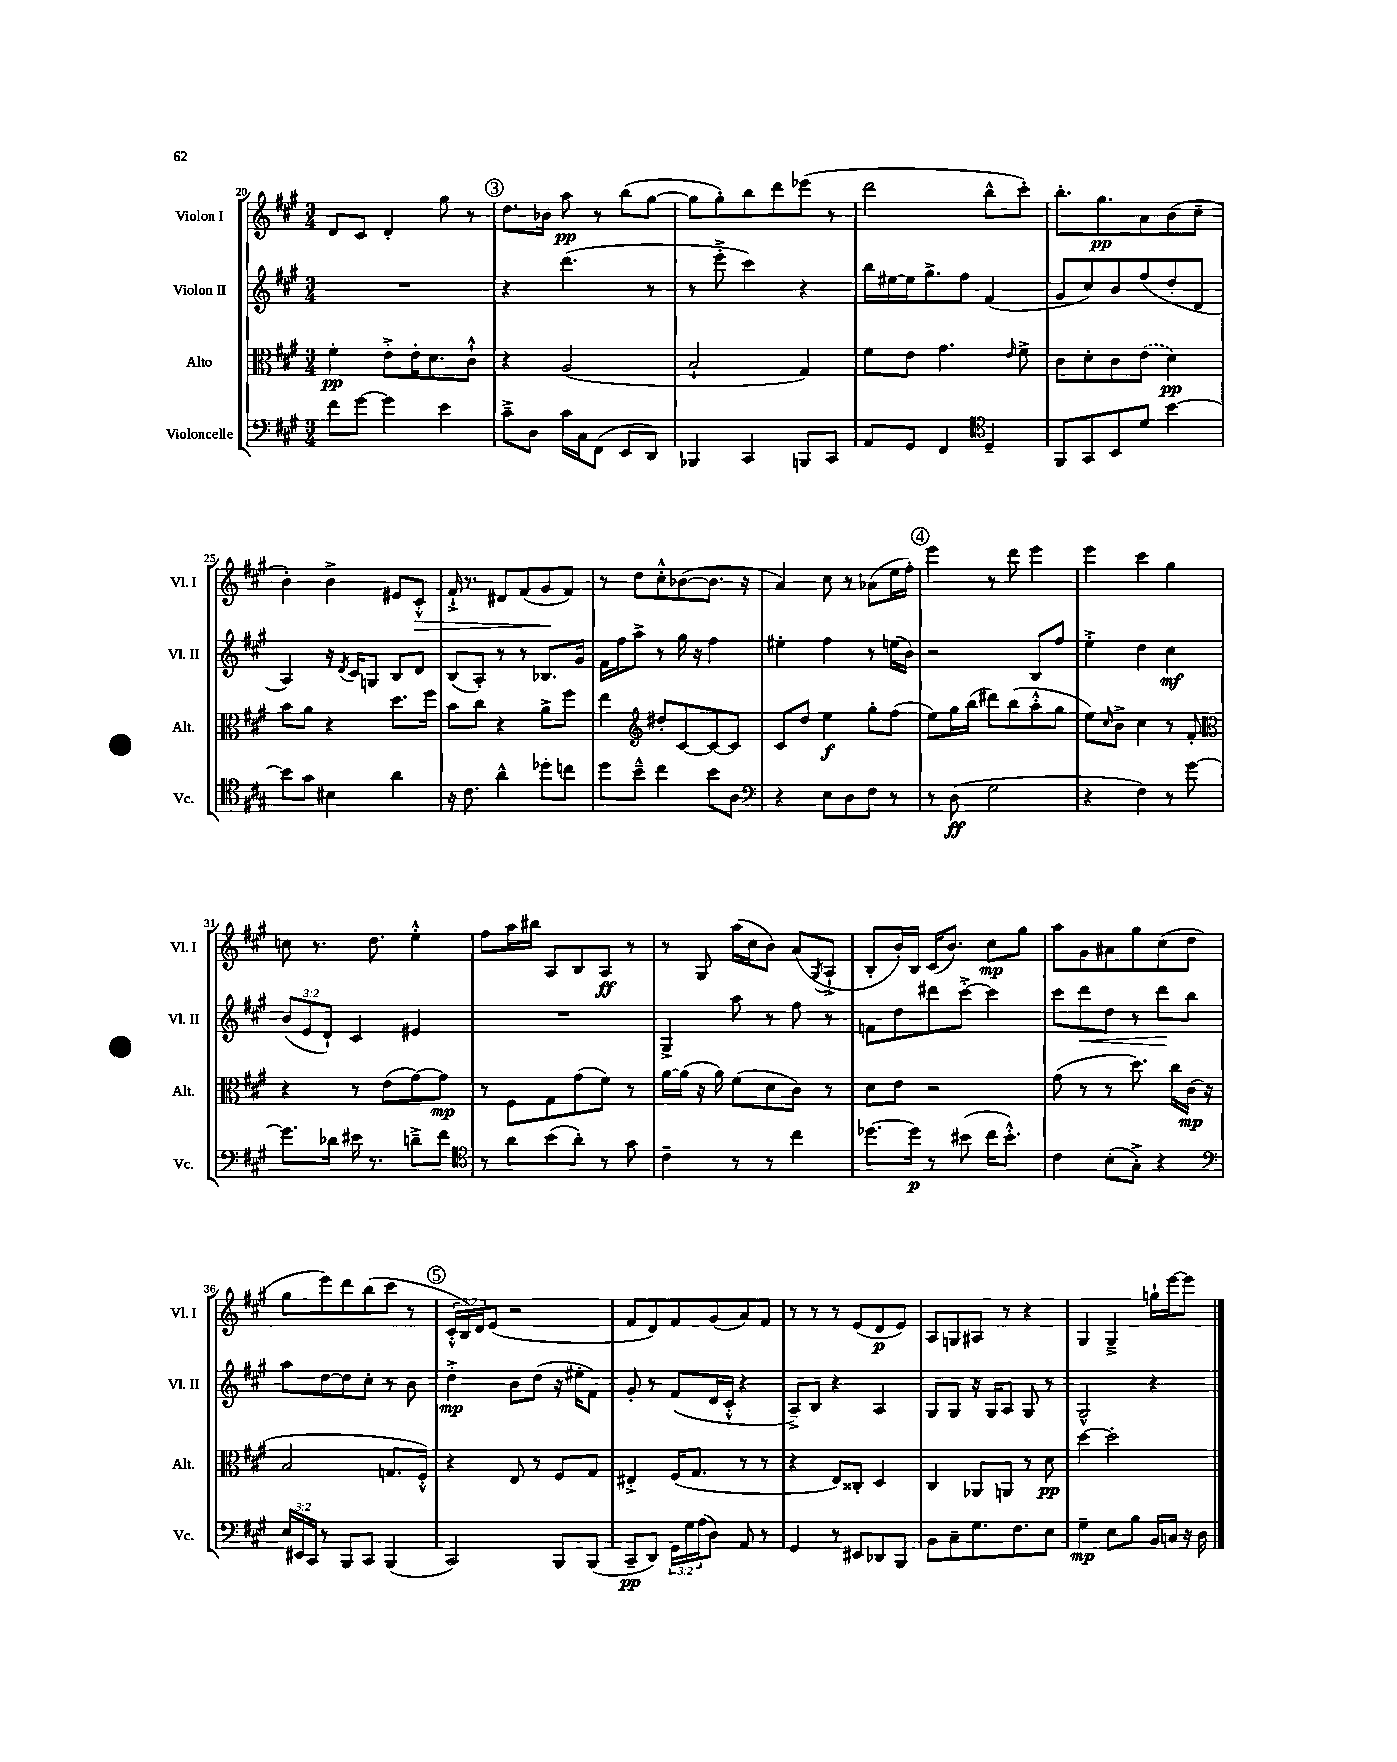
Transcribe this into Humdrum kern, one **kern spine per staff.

**kern	**kern	**kern	**kern
*staff4	*staff3	*staff2	*staff1
*clefF4	*clefC3	*clefG2	*clefG2
*k[f#c#g#]	*k[f#c#g#]	*k[f#c#g#]	*k[f#c#g#]
*M3/4	*M3/4	*M3/4	*M3/4
8f#\L	4f#'\	2.r	8d/L
[8g#\J	.	.	8c#/J
4g#\]	8e'^\L	.	4d'/
.	16e'\K	.	.
.	8.d\	.	.
4e\	.	.	8gg#\
.	8c#`^^\J	.	8r
=	=	=	=
8c#~^\L	4r	4r	8.dd\L
8D\J	.	.	.
.	.	.	16b-\Jk
16c#\LL	(2A/	(4.ddd\	8aa\
16C#\J	.	.	.
(8FF#\J	.	.	8r
8EE/L	.	.	(8bb\L
8DD/J)	.	8r	[8gg#\J
=	=	=	=
4BBB-/	2B`/	8r	8gg#\]L
.	.	8eee'^\	8gg#'\)
4CC#/	.	4ccc#\)	8bb\
.	.	.	8ddd\
8BBB/L	4G#/)	4r	(8eee-\J
8CC#/J	.	.	8r
=	=	=	=
8AA/L	8f#\L	16bb\LL	2ddd\
.	.	[16ee#\	.
8GG#/J	8e\J	16ee#\]J	.
.	.	8.gg#^\	.
4FF#/	4.g#\	.	.
.	.	8ff#\J	.
*clefC4	*	*	*
4D~/	.	(4f#/	8bb^^\L
.	16qqe/	.	.
.	8f#^\	.	8ccc#'\J)
=	=	=	=
8FF#/L	8c#\L	8g#/L	8.bb'\L
8GG#/	8d'\	8cc#/)	.
.	.	.	8.gg#\
8BB/	8c#\	8b/	.
8d/J	(8e\J	(8ff#/	8a\
[4b\	4d\)	8dd'/	(8b\
.	.	8d/J	8cc#~\J
=	=	=	=
8b\]L	8b\L	4A/)	4b'\)
8g#\J	8a\J	.	.
4B#\	4r	16r	4b^\
.	.	8qd/	.
.	.	16c#/LK	.
.	.	8G/J	.
4a\	8.dd\L	8B/L	8e#/L
.	.	8d/J	8c#'^^/J
.	16ff#\Jk	.	.
=	=	=	=
16r	8b\L	(8B/L	16f#`^/
8.c#\	.	.	8.r
.	8cc#\J	8A'/J)	.
4a^^\	4r	8r	8d#/L
.	.	8r	(8f#/
8dd-'\L	8a^\L	8.B-/L	8g#/
8cc\J	8ff#\J	.	8f#/J)
.	.	16g#/Jk	.
=	=	=	=
8dd\L	4ee\	16f#\LL	8r
.	.	16ff#\J	.
8b~^^\J	.	8aa^\J	8dd\L
*	*clefG2	*	*
4cc#\	8dd#'/L	8r	8cc#'^^\
.	[8c#/	16gg#\	([8b-\
.	.	16r	.
8b\L	8c#/_	4ff#\	8.b-\]J
8A\J	8c#/]J	.	.
.	.	.	16r
=	=	=	=
*clefF4	*	*	*
4r	8c#/L	4ee#'\	4a/)
.	8dd/J	.	.
8E\L	4ee\	4ff#\	8cc#\
8D\	.	.	8r
8F#\J	8gg#'\L	8r	(8a-\L
8r	(8ff#\J	(16ee\LL	16ee\L
.	.	16b\JJ)	16ff#'\JJ)
=	=	=	=
8r	8ee\L)	2r	4eee\
(8D\	16gg#\L	.	.
.	(16bb\JJ	.	.
2G#\	8ddd#\L)	.	8r
.	(8bb\	.	8ddd\
.	8aa'^^\	8B/L	4eee\
.	8gg#\J	8ff#/J	.
=	=	=	=
4r	8ee\L)	4ee'^\	4eee\
.	16qqcc#/	.	.
.	8b^\J	.	.
4F#\)	4cc#\	4dd\	4ccc#\
8r	8r	4cc#\	4gg#\
[8g#\	8f#'/	.	.
=	=	=	=
*	*clefC3	*	*
8.g#\]L	4r	(12b/L	8cc\
.	.	12e/	.
.	.	.	8.r
.	.	12d`/J)	.
16d-\Jk	.	.	.
16e#\	8r	4c#/	.
8.r	.	.	8.dd\
.	(8e\L	.	.
8d~^\L	[8g#\)	4e#/	4ee'^^\
8f#\J	8g#\]J	.	.
=	=	=	=
*clefC4	*	*	*
8r	8r	2.r	8ff#\L
8a\L	8F#\L	.	16aa\L
.	.	.	16bb#\JJ
(8b\	8G#\	.	8A/L
8a'\J)	(8g#\	.	8B/
8r	8f#\J)	.	8A/J
8g#\	8r	.	8r
=	=	=	=
4c#~\	[16a\LL	4G#^/	8r
.	(16a\]JJ	.	.
.	16r	.	8G#/
.	16a\)	.	.
8r	(8f#\L	8aa\	(16aa\LL
.	.	.	16cc#\J
8r	8d\	8r	8b\J)
4cc#\	8c#\J)	8ff#\	(8a/L
.	.	.	8qG#/
.	8r	8r	8A`^/J
=	=	=	=
[8.dd-\L	8d\L	8f\L	8B'/L
.	8e\J	8dd\	16b'/L)
16dd-\]Jk	.	.	16B/JJ
8r	2r	8ddd#\	(16c#/LK
.	.	.	8.b/J)
(8b#\	.	[8ccc#'^\J	.
16cc#\LK	.	4ccc#\]	8cc#\L
8.b#'^^\J)	.	.	.
.	.	.	8gg#\J
=	=	=	=
4c#\	(8g#\	8ccc#\L	8aa\L
.	8r	8ddd\	8g#\
(8B'\L	8r	8dd\J	8a#\
8G#'^\J)	8.dd\)	8r	8gg#\
4r	.	8ddd\L	(8cc#\
.	16cc#\LL	.	.
.	(16c#\JJ	8bb\J	8dd\J
.	16r	.	.
=	=	=	=
*clefF4	*	*	*
24E/LL	2B/	8aa\L	8gg#\L
24EE#/	.	.	.
24CC#/JJ	.	.	.
8r	.	[8dd\	8eee\)
8BBB/L	.	8dd\]	8ddd\
8CC#/J	.	8cc#'\J	(8bb\
(4BBB/	8.G/L	8r	8ccc#\J
.	.	8b\	8r
.	16F#'^^/Jk)	.	.
=	=	=	=
2CC#/)	4r	4dd'^\	24c#'^^/LL
.	.	.	24B/)
.	.	.	24d/J
.	.	.	(8e/J
.	8E/	8b\L	2r
.	8r	(8dd\J	.
8BBB/L	8F#/L	16r	.
.	.	16ee#'\LK	.
(8BBB/J	8G#/J	8f#\J)	.
=	=	=	=
8CC#~/L	4E#'^/	8g#'/	8f#/L
8DD/J)	.	8r	8d/)
24GG#\LL	(16F#/LK	(8f#/L	8f#/
24G#\	.	.	.
.	8.G#/J	.	.
(24A\J	.	.	.
8D\J)	.	16d/L	(8g#/
.	.	16c#'^^/JJ	.
8AA/	8r	4r	8a/)
8r	8r	.	8f#/J
=	=	=	=
4GG#/	4r	8A~^/L)	8r
.	.	8B/J	8r
8r	8E/L)	4r	8r
8EE#/L	8C##'/J	.	(8e/L
8DD-/	4D/	4A/	8d/
8BBB/J	.	.	8e/J)
=	=	=	=
8BB\L	4C#/	8G#/L	8A/L
8C#~\	.	8G#/J	8G/
8.G#\	8AA-/L	16r	8A#/J
.	.	16G#/LK	.
.	8AA/J	8A/J	8r
8.F#\	.	.	.
.	8r	8G#/	4r
8E\J	8d\	8r	.
=	=	=	=
4G#~\	[4dd\	2G#^^/	4G#/
8E\L	2dd'\]	.	4G#~^/
8B\J	.	.	.
16BB/LL	.	4r	16gg`\LL
16C/JJ	.	.	[16eee\J
16r	.	.	8eee\]J
16D\	.	.	.
==	==	==	==
*-	*-	*-	*-
